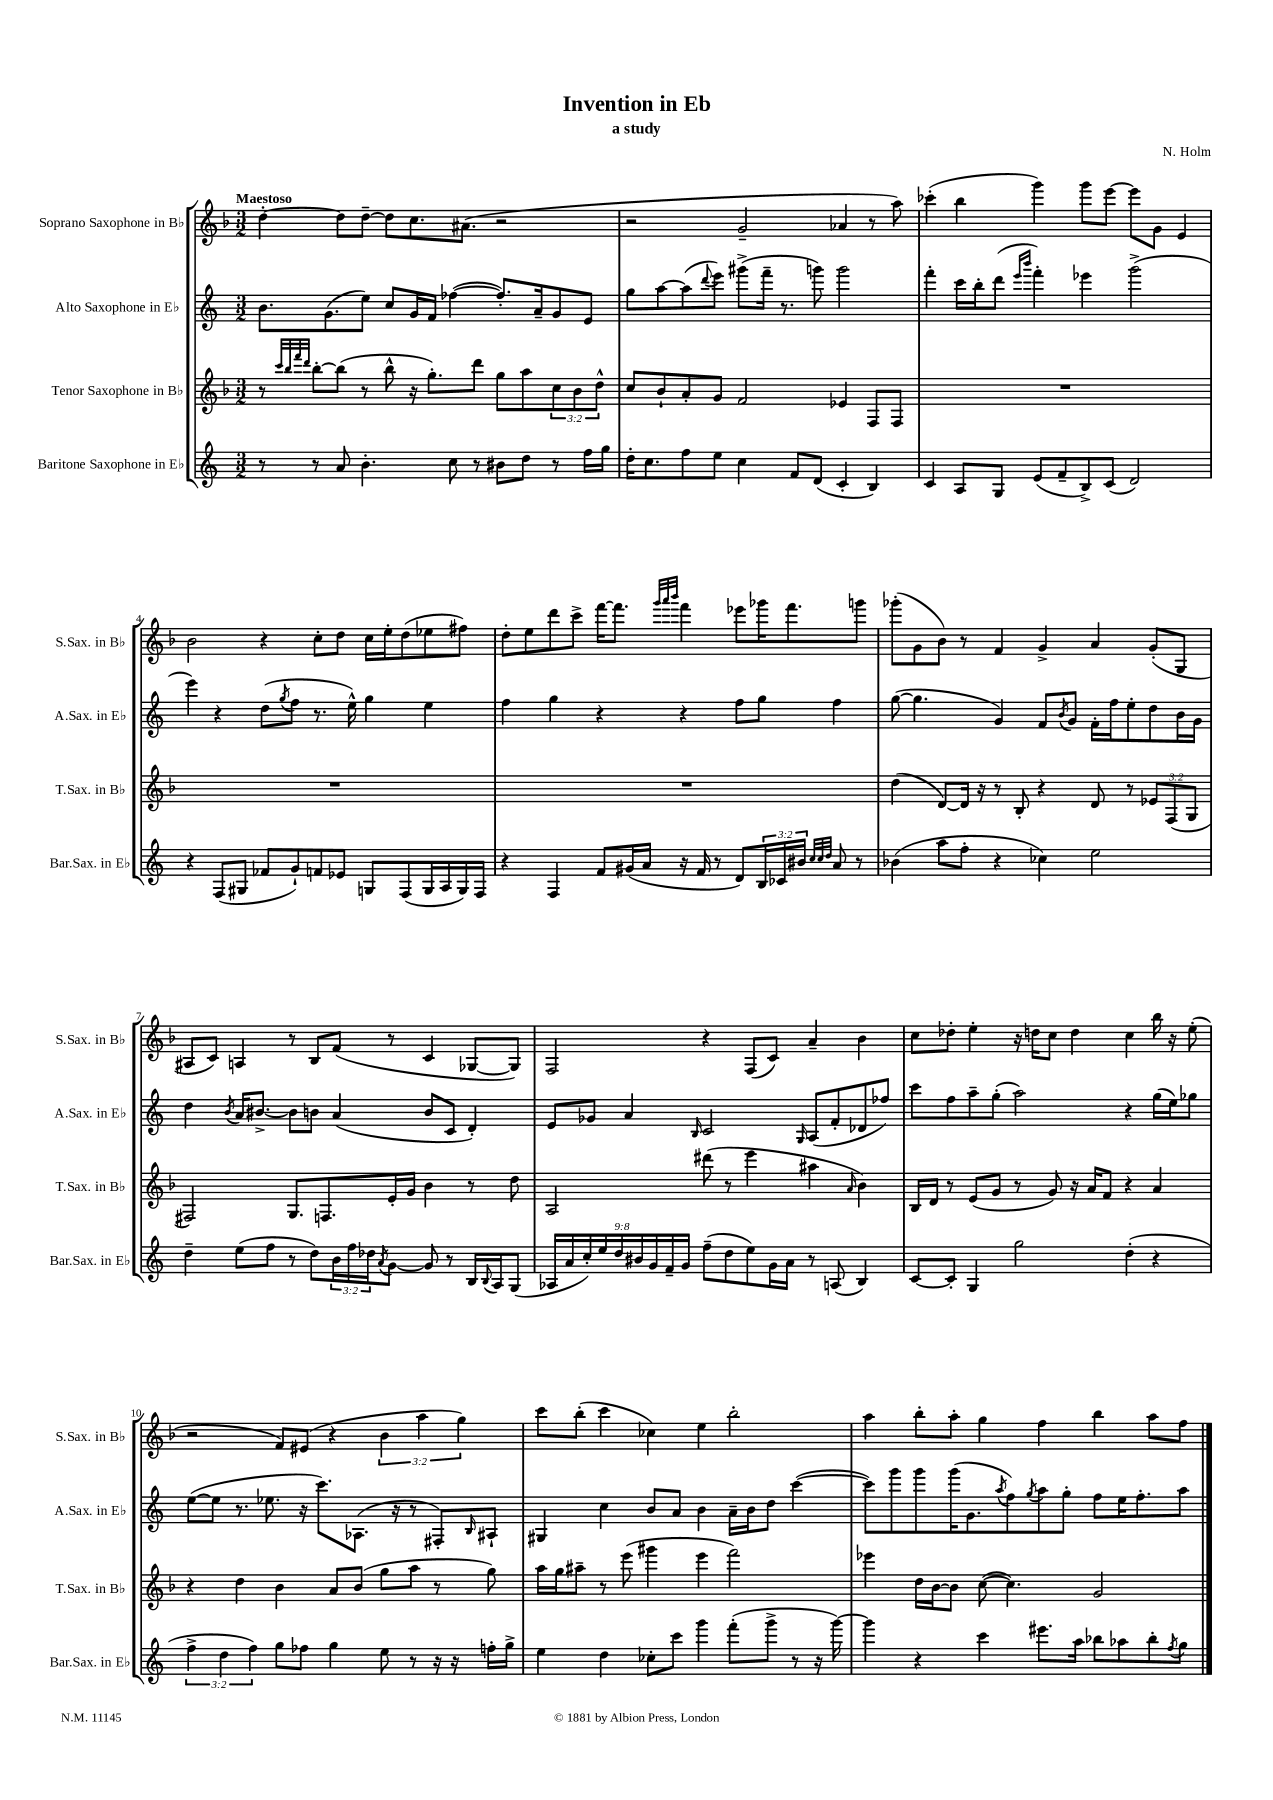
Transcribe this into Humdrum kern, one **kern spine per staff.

**kern	**kern	**kern	**kern
*part4	*part3	*part2	*part1
*staff4	*staff3	*staff2	*staff1
*I"Baritone Saxophone in E♭	*I"Tenor Saxophone in B♭	*I"Alto Saxophone in E♭	*I"Soprano Saxophone in B♭
*I'Bar.Sax. in E♭	*I'T.Sax. in B♭	*I'A.Sax. in E♭	*I'S.Sax. in B♭
*clefG2	*clefG2	*clefG2	*clefG2
*k[]	*k[b-]	*k[]	*k[b-]
*M3/2	*M3/2	*M3/2	*M3/2
=1	=1	=1	=1
!	!	!	!LO:TX:a:B:t=Maestoso
8r	8r	8.b\L	[4dd'\
.	32qqccc/LLL	.	.
.	32qqbb-/	.	.
.	32qqfff/	.	.
.	32qqddd/JJJ	.	.
8r	[8bb-'\L	.	.
.	.	(8.g\	.
8a/	(8bb-\J]	.	8dd\L]
4.b'\	8r	8ee\J)	[8dd~\J
.	8bb-^^\	8cc/L	8dd\L]
.	16r	16g/L	8.cc\
.	8.gg'\L)	16f/JJ	.
8cc\	.	([4ff-X\	.
.	.	.	(8.a#X\J
8r	8ddd\J	.	.
8b#X\L	8gg\L	8.ff-'/L])	2r
8dd\J	8aa\	.	.
.	.	16a~/k	.
8r	12cc\	8g/	.
.	12b-\	.	.
16ff\LL	.	8e/J	.
.	12dd^^\J	.	.
16gg\JJ	.	.	.
=2	=2	=2	=2
16dd'\KL	8cc/L	8gg\L	2r
8.cc\	.	.	.
.	8b-`/	[8aa\	.
8ff\	8a'/	(8aa\]	.
.	.	8qqddd/	.
8ee\J	8g/J	8eee\J)	.
4cc\	2f/	(8ggg#X^\L	2g~/
.	.	16fff~\Jk	.
.	.	8.r	.
8f/L	.	.	.
(8d/J	.	8gggn\)	.
4c'/	4e-X/	2ggg\	4a-X/
4B/)	8F/L	.	8r
.	8F/J	.	8aa\)
=3	=3	=3	=3
4c/	1.r	4fff'\	(4ccc-X'\
8A/L	.	16ccc\LL	4bb-\
.	.	16bb'\J	.
8G/J	.	(8ddd\J	.
.	.	16qqeee/LL	.
.	.	16qqbbb/JJ	.
(8e/L	.	4fff'\)	4ggg\)
8f~/	.	.	.
8B^/)	.	4eee-X\	8ggg\L
(8c/J	.	.	[8eee\J
2d/)	.	(2ggg^\	8eee\L]
.	.	.	8g\J
.	.	.	4e/
!!LO:LB:g=z
=4	=4	=4	=4
4r	1.r	4eee\)	2b-\
(8F/L	.	4r	.
8G#X/J	.	.	.
8f-X/L	.	(8dd\L	4r
.	.	8qgg/	.
8g`/)	.	8ff\J	.
8fn/	.	8.r	8cc'\L
8e-X/J	.	.	8dd\J
.	.	16ee^^\)	.
8Gn/L	.	4gg\	16cc\LL
.	.	.	16ee'\J
(8F/	.	.	(8dd\
16G/L	.	4ee\	8ee-X\
16A/	.	.	.
16G/)	.	.	8ff#X\J)
16F/JJ	.	.	.
=5	=5	=5	=5
4r	1.r	4ff\	8dd'\L
.	.	.	8ee\
4F/	.	4gg\	8ddd\
.	.	.	8ccc^\J
8f/L	.	4r	[16fff\KL
.	.	.	8.fff\J]
(16g#X/L	.	.	.
16a/JJ	.	.	.
.	.	.	32qqggg/LLL
.	.	.	32qqaaa/
.	.	.	32qqbbb-/JJJ
16r	.	4r	4fff\
16f/	.	.	.
8r	.	.	.
8d/L)	.	8ff\L	8eee-X\L
24B/L	.	8gg\J	16ggg-X\K
24c-X/	.	.	.
.	.	.	8.fff\
24b#X/JJ	.	.	.
32qqcc/LLL	.	.	.
32qqcc/	.	.	.
32qqdd/JJJ	.	.	.
8a/	.	4ff\	.
8r	.	.	8gggn\J
=6	=6	=6	=6
(4b-X\	(4dd\	([8gg\	(8ggg-X'\L
.	.	4.gg\]	8g\
8aa\L	[8d/L)	.	8b-\J)
8ff'\J	16d/Jk]	.	8r
.	16r	.	.
4r	8r	4g/)	4f/
.	8B-'/	.	.
4cc-X\)	4r	8f/L	4g^/
.	.	8qb/	.
.	.	8g/J	.
2ee\	8d/	16f'\LL	4a/
.	.	16ff\J	.
.	8r	8ee'\	.
.	12e-X/L	8dd\	(8g'/L
.	(12F/	.	.
.	.	16b\L	8G/J
.	12G/J	.	.
.	.	16g\JJ	.
!!LO:LB:g=z
=7	=7	=7	=7
4dd~\	2F#X/)	4dd\	8A#X/L
.	.	.	8c/J)
.	.	8qb/	.
(8ee\L	.	16a/KL	4An/
.	.	[8.b#X^/J	.
8ff\J	.	.	.
8r	8.G/L	8b#\L]	8r
8dd\L)	.	8bn\J	8B-/L
.	8.Fn/	.	.
24b\L	.	(4a/	(8f/J
24ff\	.	.	.
24dd-X\J	.	.	.
8qa/	.	.	.
[8g\J	16e'/L	.	8r
.	16g/JJ	.	.
8g/]	4b-\	8b/L	4c/
8r	.	8c/J	.
16B/LL	8r	4d'/)	[8G-X/L
8qqB/	.	.	.
16A/J	.	.	.
(8G/J	8dd\	.	8G-/J])
=8	=8	=8	=8
18A-X/LL	2A/	8e/L	2F/
18a/	.	.	.
18cc'/)	.	.	.
.	.	8g-X/J	.
18ee/	.	.	.
18dd/	.	.	.
.	.	4a/	.
18b#X/	.	.	.
18g/	.	.	.
18f~/	.	.	.
18g/JJ	.	.	.
.	.	16qqB/	.
(8ff~\L	(8ddd#X\	2c/	4r
8dd\	8r	.	.
8ee\)	4eee\	.	(8F/L
16g\L	.	.	8c/J)
16a\JJ	.	.	.
.	.	16qqG/	.
8r	4aa#X\	(8A/L	4a~/
(8An/	.	8f'/	.
.	16qqa/	.	.
4B/)	4b-\)	8d-X/	4b-\
.	.	8ff-X/J)	.
=9	=9	=9	=9
[8c/L	16B-/LL	8ccc\L	8cc\L
.	16d/JJ	.	.
8c'/J]	8r	8ff\	8dd-X'\J
4G/	(8e/L	8aa~\	4ee'\
.	8g/J	(8gg'\J	.
2gg\	8r	2aa\)	16r
.	.	.	16ddn\KL
.	8g/)	.	8cc\J
.	16r	.	4dd\
.	16a/KL	.	.
.	8f/J	.	.
(4dd'\	4r	4r	4cc\
4r	4a/	(16gg\LL	16bb-\
.	.	16ee\J)	16r
.	.	8gg-X\J	(8ee'\
!!LO:LB:g=z
=10	=10	=10	=10
6ff^\	4r	([8ee\L	2r
.	.	8ee\J]	.
6dd\	.	.	.
.	4dd\	8.r	.
6ff\)	.	.	.
.	.	8.ee-X\	.
8gg\L	4b-\	.	8f/L)
8ff-X\J	.	16r	(8e#X/J
.	.	8.ccc\L)	.
4gg\	8a/L	.	4r
.	(8b-/J	(8.A-X\J	.
8ee\	8gg\L	.	6b-\
.	.	16r	.
8r	8aa\J	8r	.
.	.	.	6aa\
16r	8r	8F#X'/L)	.
16r	.	.	.
.	.	.	6gg\)
.	.	16qqB/	.
16ffn'\LL	8gg\)	8A#X`/J	.
16gg^\JJ	.	.	.
=11	=11	=11	=11
4ee\	16aa\LL	4G#X/	8ccc\L
.	16gg\J	.	.
.	8aa#X~\J	.	(8bb-'\J
4dd\	8r	4cc\	4ccc\
.	(8eee\	.	.
8cc-X'\L	4ggg#X\	8b/L	4cc-X\)
8ccc\J	.	8a/J	.
4ggg\	4eee\	4b\	4ee\
(8fff'\L	2fff\)	16a~\LL	2bb-'\
.	.	16b\J	.
8ggg^\J	.	8dd\J	.
8r	.	([4ccc\	.
16r	.	.	.
[16ggg\)	.	.	.
=12	=12	=12	=12
4ggg\]	4eee-X\	8ccc\L])	4aa\
.	.	8ggg\	.
4r	16dd\LL	8ggg\	8bb-'\L
.	[16b-\J	.	.
.	8b-\J]	(16ggg\K	8aa'\J
.	.	8.g\	.
4ccc\	([8cc\	.	4gg\
.	.	8qaa/	.
.	4.cc\])	8ff\)	.
.	.	8qgg/	.
8.eee#X\L	.	8aa\	4ff\
.	.	8gg'\J	.
16aa\Jk	.	.	.
8bb-X\L	2g/	8ff\L	4bb-\
8aa-X\	.	16ee\K	.
.	.	8.ff'\	.
8bb-'\	.	.	8aa\L
8qff/	.	.	.
8gg\J	.	8aa\J	8ff\J
==	==	==	==
*-	*-	*-	*-
